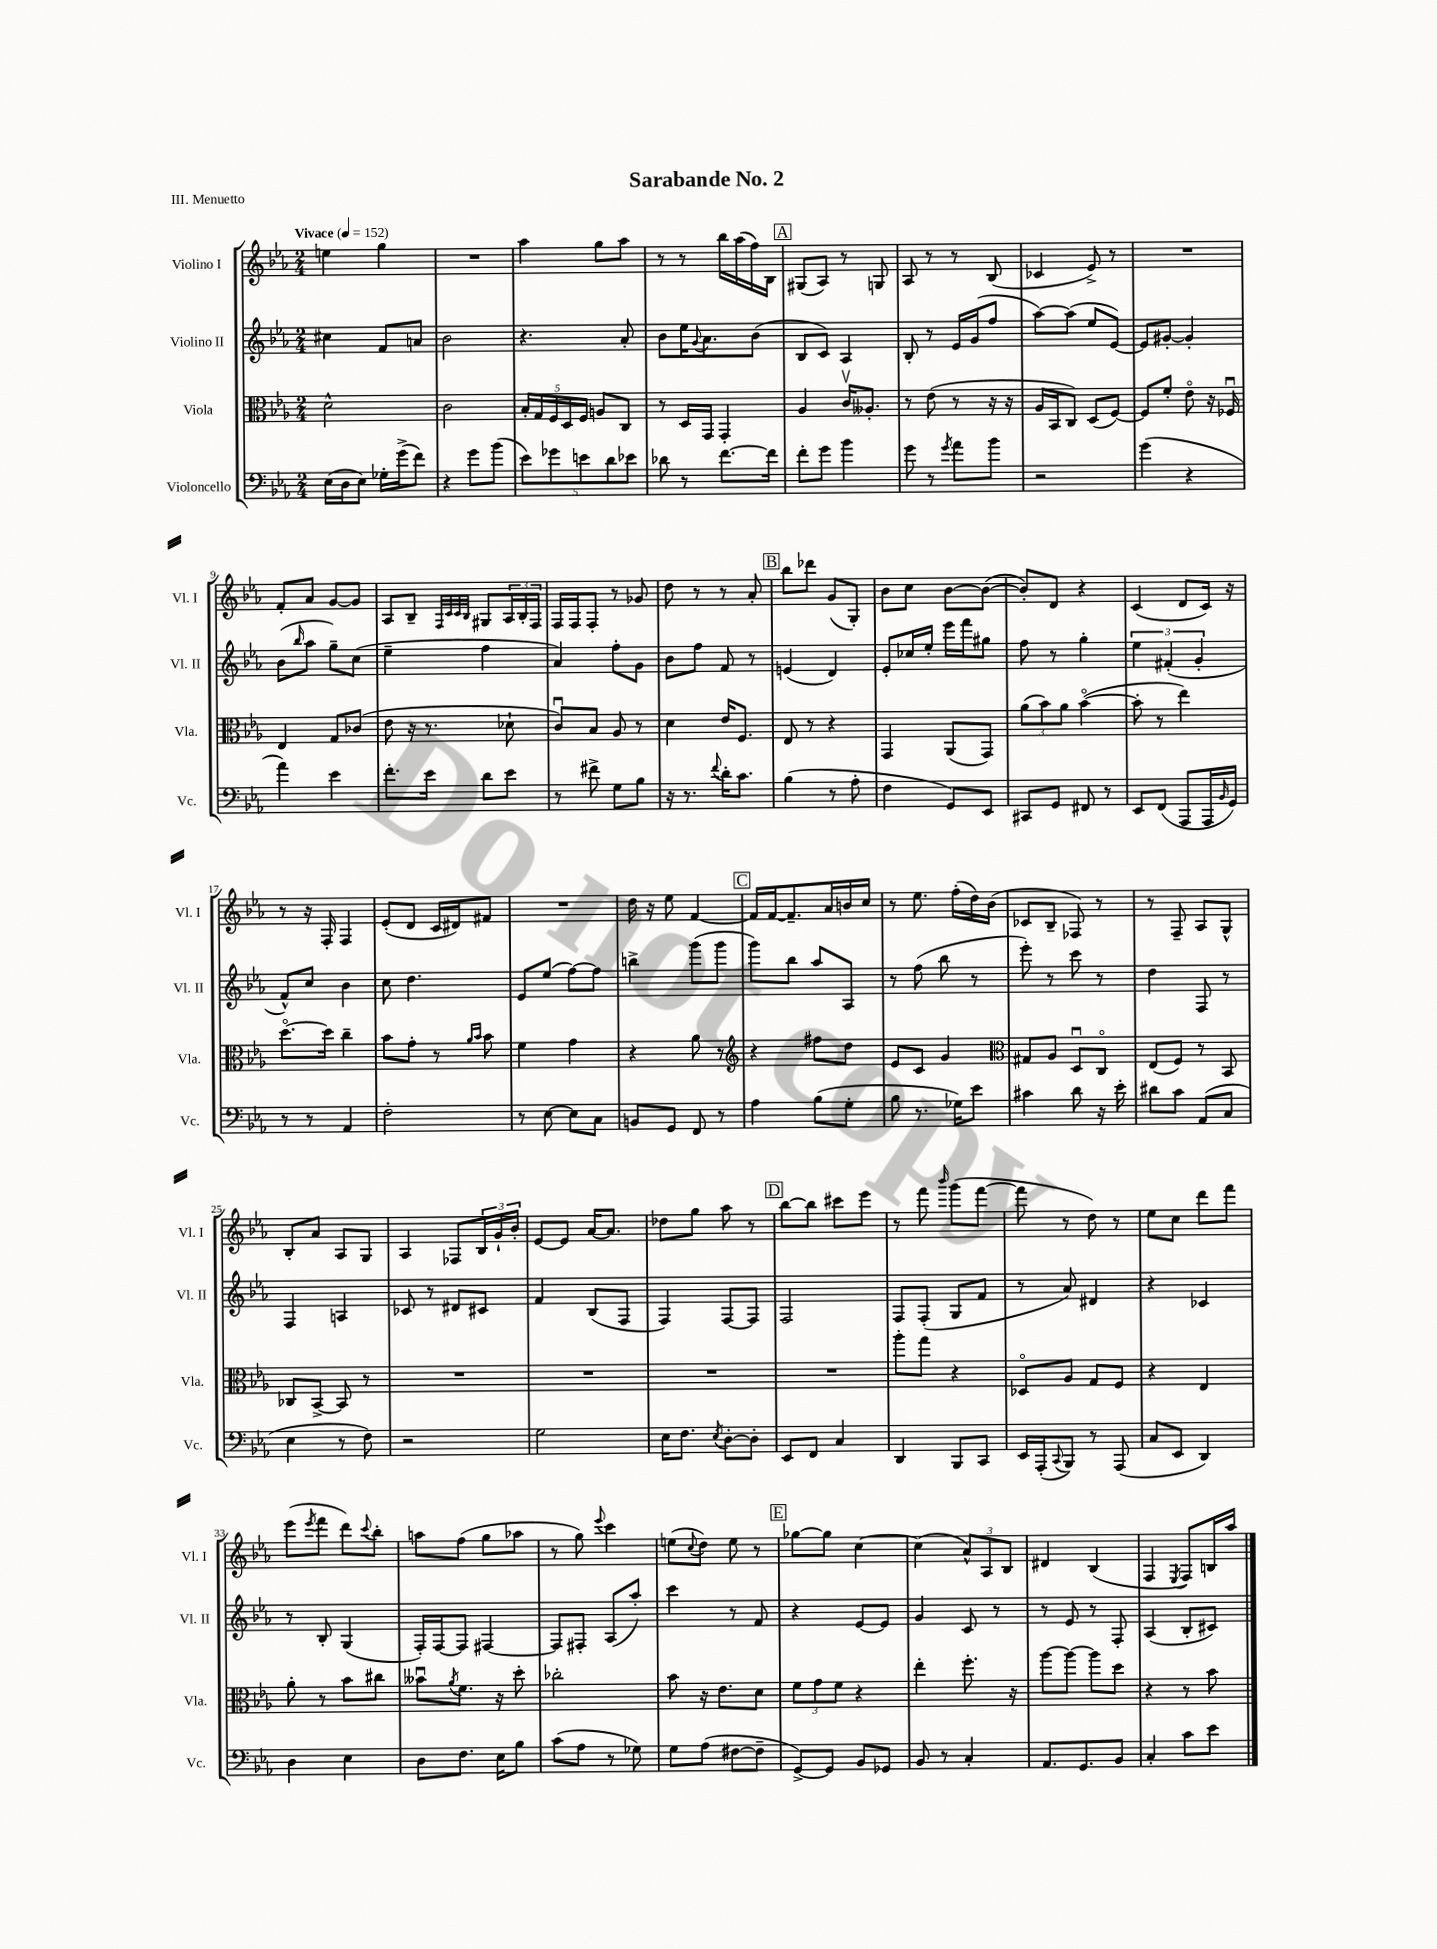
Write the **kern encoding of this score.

**kern	**kern	**kern	**kern
*staff4	*staff3	*staff2	*staff1
*clefF4	*clefC3	*clefG2	*clefG2
*k[b-e-a-]	*k[b-e-a-]	*k[b-e-a-]	*k[b-e-a-]
*M2/4	*M2/4	*M2/4	*M2/4
*MM152	*MM152	*MM152	*MM152
(16E-\LL	2d^^\	4cc#\	4ee\
16D\J	.	.	.
8E-\J)	.	.	.
16G-'\LL	.	8f/L	4gg\
(16g^\J	.	.	.
8f\J)	.	8a/J	.
=	=	=	=
4r	2c\	2b-\	2r
8g\L	.	.	.
(8b-\J	.	.	.
=	=	=	=
10e-\L)	20B-'/LL	4.r	4aa-\
.	20G/	.	.
10g-\	20F/	.	.
.	20D/	.	.
10e\	20F/JJ	.	.
.	8A/L	.	8gg\L
10d\	.	.	.
.	8C/J	8a-'/	8aa-\J
10e-\J	.	.	.
=	=	=	=
8d-\	8r	8b-\L	8r
8r	16D/LL	16ee-\K	8r
.	.	8qqg/	.
.	16GG/JJ	8.a-\	.
[8.f\L	4GG'/	.	16bb-\LL
.	.	.	(16aa-\
.	.	(8b-\J	16ff\)
16f\]Jk	.	.	16B-\JJ
=	=	=	=
8f'\L	4A-/	8B-/L	(8G#/L
8g\J	.	8c/J)	8A-/J)
4b-\	16cv/LK	4A-/	8r
.	8.A--'/J	.	.
.	.	.	8G/
=	=	=	=
8g\	8r	8B-'/	8A-/
8r	(8e-\	8r	8r
8qg/	.	.	.
8a-\L	8r	16e-/LL	8r
.	.	(16g/J	.
8b-\J	16r	8ff/J	(8B-/
.	16r	.	.
=	=	=	=
2r	16A-/LL	[8aa-\L)	4c-/
.	16BB-/J	.	.
.	8C/J)	(8aa-\]J	.
.	(8D/L	8ee-/L	8e-^/)
.	[8F/J)	[8e-/J)	8r
=	=	=	=
(4g\	8F/]L	8e-/]L	2r
.	8f'/J	[8g#'/J	.
4r	8e-o\	4g#'/]	.
.	16r	.	.
.	16F-u/	.	.
=	=	=	=
4a-\)	4E-/	(8b-\L	8f'/L
.	.	16qqbb-/	.
.	.	8aa-\J	8a-/J
4e-\	8G/L	8gg~\L)	[8g/L
.	(8c-/J	(8cc\J	8g/]J
=	=	=	=
8.f'\L	8e-\	4ee-~\	8A-/L
.	16r	.	8B-~/J
16e-\Jk	8.r	.	.
.	.	.	32qqF/LLL
.	.	.	32qqc/
.	.	.	32qqc/
.	.	.	32qqB-/JJJ
8d\L	.	4ff\	8G#/L
8e-\J	8d-`\	.	24A-/L
.	.	.	24B-'/
.	.	.	24F/JJ
=	=	=	=
8r	8cu/L)	4a-/)	16F/LL
.	.	.	16F/J
8f#^\	8B-/J	.	8F'/J
8G\L	8A-/	8ff'\L	8r
8B-\J	8r	8g\J	8g-/
=	=	=	=
16r	4d\	8b-\L	8dd\
8.r	.	.	.
.	.	8ff\J	8r
8qqf/	.	.	.
16d'\LK	16e-/LK	8f/	8r
8.c\J	8.F/J	.	.
.	.	8r	8a-'/
=	=	=	=
(4B-\	8E-/	(4e/	8bb-\L
.	8r	.	8ddd-\J
8r	4r	4d/)	(8g/L
8A-'\	.	.	8G'/J)
=	=	=	=
4F\	4GG/	8e-'/L	8b-\L
.	.	16cc-/L	8cc\J
.	.	16ee-'/JJ	.
8GG/L)	(8AA-/L	16eee-\LL	[8b-\L
.	.	16fff\J	.
8EE-/J	8GG/J)	8gg#\J	(8b-\_J
=	=	=	=
8CC#/L	(12a-\L	8ff\	8b-'/]L)
.	12b-\)	.	.
8GG/J	.	8r	8d/J
.	12a-\J	.	.
8FF#/	([4b-o\	4gg'\	4r
8r	.	.	.
=	=	=	=
8EE-/L	8b-'\]	6ee-\	(4c/
(8FF/J	8r	.	.
.	.	(6f#'/	.
8AAA-/L	4ee-\)	.	8d/L
.	.	6g'/	.
16AAA-/L	.	.	16c/Jk)
16qqBB-/	.	.	.
16GG/JJ)	.	.	16r
=	=	=	=
8r	[8.ddo\L	8f^^/L)	8r
8r	.	8cc/J	16r
.	16dd\]Jk	.	16F'/
4AA-/	4cc~\	4b-\	4F/
=	=	=	=
2F'\	8b-\L	8cc\	(8e-'/L
.	8g'\J	4.dd\	8d/J
.	8r	.	16c/LL
.	.	.	16d#/J)
.	16qqa-/LL	.	.
.	16qqb-/JJ	.	.
.	8b-\	.	8f#/J
=	=	=	=
8r	4f\	8e-/L	2r
[8E-\	.	(8ee-/J	.
8E-\]L	4g\	[8ff\L)	.
8C\J	.	8ff\]J	.
=	=	=	=
8BB/L	4r	4bb^\	16dd\
.	.	.	16r
8GG/J	.	.	8ee-\
8FF/	8a-\	(8ggg\L	[4f/
8r	8r	8ggg\J	.
=	=	=	=
*	*clefG2	*	*
4A-\	4r	8ggg\L)	16f/]LL
.	.	.	[16f/J
.	.	8bb-\J	8.f~/]
(8B-\L	8ff#\L	8aa-/L	.
.	.	.	16a-/L
8G'\J	8dd\J	8A-/J	16b/
.	.	.	16cc/JJ
=	=	=	=
8B-\	8e-/L	8r	8r
8.r	8c/J	(8ff\	8.ee-\
.	4g/	8bb-\	.
16G-\LK)	.	.	(16ff'\LL
8e-\J	.	8r	16dd\)
.	.	.	(16b-\JJ
=	=	=	=
*	*clefC3	*	*
4c#\	8G#/L	8eee-'\)	8c-/L
.	8A-/J	8r	8B-~/J
8d\	8Du/L	8ccc\	8F-/)
16r	8Co/J	8r	8r
16e-'\	.	.	.
=	=	=	=
8d#\L	(8E-/L	4dd\	8r
8c\J	8F/J)	.	8F~/
(8AA-/L	8r	8F/	8A-/L
8C/J	8BB-/	8r	8G^^/J
=	=	=	=
4E-\	8C-/L	4F/	8B-'/L
.	[8BB-^/J	.	8a-/J
8r	8BB-/]	4A/	8A-/L
8F\)	8r	.	8G/J
=	=	=	=
2r	2r	8c-/	4A-/
.	.	8r	.
.	.	8d#/L	8F-/L
.	.	8c#/J	24B-/L
.	.	.	24g`/
.	.	.	24b-'/JJ
=	=	=	=
2G\	2r	4f/	[8e-/L
.	.	.	8e-/]J
.	.	(8B-/L	[16a-/LK
.	.	.	8.a-/]J
.	.	8F/J	.
=	=	=	=
16E-\LK	2r	4F/)	8dd-\L
8.F\J	.	.	.
.	.	.	8gg\J
8qE-/	.	.	.
[8D'\L	.	[8F/L	8aa-\
8D'\]J	.	8F/]J	8r
=	=	=	=
8EE-/L	2r	2F/	[8bb-\L
8FF/J	.	.	8bb-\]J
4C/	.	.	8ccc#\L
.	.	.	8eee-\J
=	=	=	=
4DD/	8aa-'\L	8F/L	8r
.	8gg\J	(8F'/J	8fff\
.	.	.	16qqbbb-/
8BBB-/L	4r	8G/L	(8ggg\L
8CC/J	.	8f/J	[8fff\J
=	=	=	=
16EE-/LL	8D-o/L	8r	8fff\]
(16AAA-'/J	.	.	.
8qqCC/	.	.	.
8BBB-/J)	8A-/J	8a-/)	8r
8r	8G/L	4d#/	8dd\)
(8AAA-/	8F/J	.	8r
=	=	=	=
8C/L	4r	4r	8ee-\L
8EE-/J	.	.	8cc\J
4DD/)	4E-/	4c-/	8ddd\L
.	.	.	8fff\J
=	=	=	=
4D\	8a-'\	8r	(8eee-\L
.	.	.	8qeee-/
.	8r	8B-'/	8fff\J
4E-\	8b-\L	(4G/	8ddd\L)
.	.	.	8qqccc/
.	8cc#\J	.	8bb-'\J
=	=	=	=
8D\L	8b--u\L	16F'/LL)	8aa\L
.	.	[16F/J	.
.	8qa-/	.	.
8.F\J	8.f\J	8F/]J	(8ff\J
.	.	[4F#/	8gg\L
16E-\LK	16r	.	.
8B-\J	8dd'\	.	8aa-\J
=	=	=	=
(8c\L	2cc-'\	8F#/]L	8r
8A-\J	.	8F#'/J	8gg\)
.	.	.	8qqeee-/
8r	.	(8A-/L	4ccc\
8G-\)	.	8aa-'/J)	.
=	=	=	=
8G\L	8b-\	4ccc\	(8ee\L
.	.	.	8qqcc/
(8A-\J	16r	.	8dd\J)
.	8.e-\L	.	.
[8F#\L	.	8r	8ee\
8F#~\]J	8d\J	8f/	8r
=	=	=	=
[8GG^/L)	12f\L	4r	[8gg-\L
.	12g\	.	.
8GG/]J	.	.	8gg-\]J
.	12f\J	.	.
8BB-/L	4r	[8e-/L	[4cc\
8GG-/J	.	8e-/]J	.
=	=	=	=
8BB-/	4ee-'\	4g/	(4cc\]
8r	.	.	.
4C'/	8.ff'\	8c/	12a-^^/L)
.	.	.	12A-/
.	.	8r	.
.	.	.	12B-/J
.	16r	.	.
=	=	=	=
8.AA-/L	[8aa-\L	8r	4d#/
.	8aa-\_J	8e-/	.
8.GG/	.	.	.
.	8aa-\]L	8r	(4B-/
8BB-/J	8dd\J	8F'/	.
=	=	=	=
4C'/	4r	(4A-/	4F/
.	.	.	8qE-/
8c\L	8r	8B-'/L	8F/L)
8e-\J	8b-\	8c#/J)	16B/L
.	.	.	16aa-/JJ
==	==	==	==
*-	*-	*-	*-
